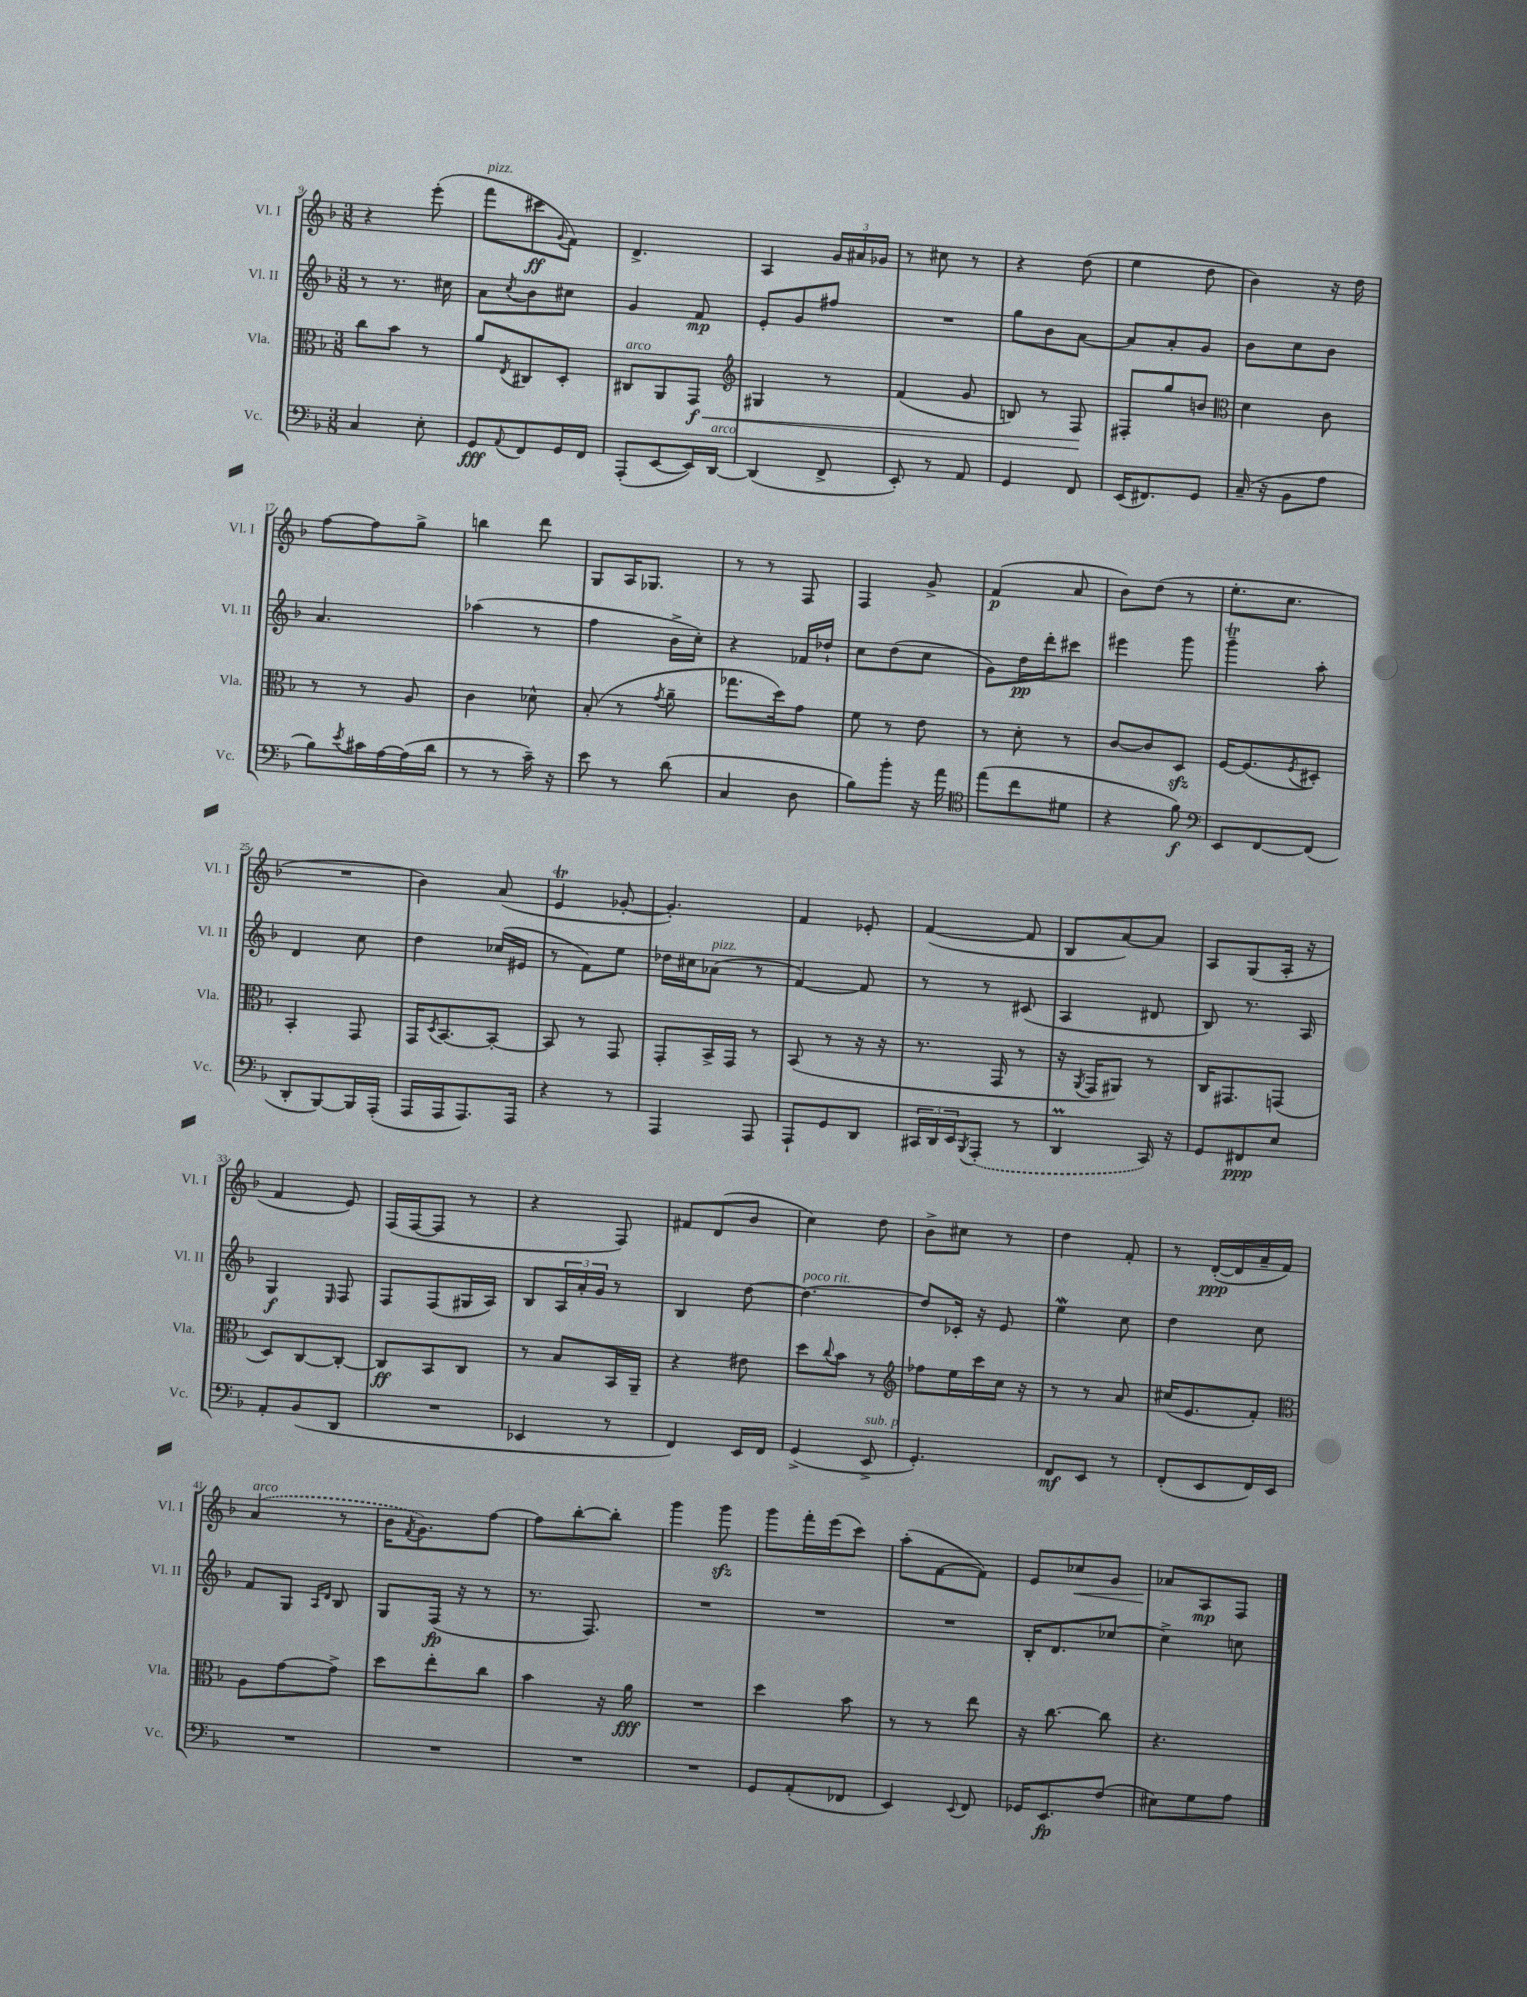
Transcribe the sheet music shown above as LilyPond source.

<<
\new StaffGroup <<
\new Staff = "s0" \with { instrumentName = "Vl. I" shortInstrumentName = "Vl. I" } {
    \clef treble \key f \major \numericTimeSignature \time 3/8
    r4 e'''8-.( |
    f'''8^\markup { \italic "pizz." } cis'''8\ff \appoggiatura { g'8 } f'8) |
    d'4.-> |
    a4 \tuplet 3/2 { g'16 ais'16 ges'16 } |
    r8 cis''8 r8 |
    r4 d''8( |
    e''4 d''8 |
    bes'4) r16 d''16 |
    f''8~ f''8 g''8-> |
    b''4 d'''8 |
    g8 a16 ges8. |
    r8 r8 f8 |
    f4 g'8-> |
    f'4\p( a'8 |
    bes'8) d''8( r8 |
    e''8.-. c''8. |
    R4. |
    bes'4) a'8( |
    e'4\trill ges'8~-. |
    ges'4.-.) |
    f'4 ees'8-. |
    f'4~( f'8 |
    bes8 a'8~) a'8 |
    a8 g8( a16-. r16 |
    f'4 e'8) |
    f16( f16~ f8 r8 |
    r4 f8) |
    fis'8 d'8( bes'8 |
    c''4) d''8 |
    bes'8-> cis''8 r8 |
    d''4 f'8-. |
    r8 d'16~-.\ppp( d'16 a'16-- f'16) |
    \once \slurDashed a'4^\markup { \italic "arco" }( r8 |
    bes'16 \acciaccatura { f'8 } g'8.) f''8~ |
    f''8 bes''8~-. bes''8-. |
    g'''4 g'''8\sfz |
    g'''8 f'''16-. e'''16( c'''8) |
    a''8-.( f'8~ f'8) |
    e'8 ces''8\< g'8 |
    aes'8\! a8\mp f8 \bar "|." |
}
\new Staff = "s1" \with { instrumentName = "Vl. II" shortInstrumentName = "Vl. II" } {
    \clef treble \key f \major \numericTimeSignature \time 3/8
    r8 r8. cis''16 |
    a'8 \acciaccatura { c''8 } bes'8 cis''8 |
    g'4 f'8\mp |
    e'8-. g'8 fis''8 |
    R4. |
    g''8 bes'8 a'8~ |
    a'8 a'8-. g'8 |
    bes'8 c''8 bes'8 |
    a'4. |
    aes''4( r8 |
    f''4 bes'16-> c''16-.) |
    r4 fes'16 des''16-! |
    c''8 d''8( c''8 |
    g'8) d''16\pp d'''16-. cis'''8 |
    eis'''4 g'''8 |
    g'''4--\trill a''8-. |
    d'4 c''8 |
    d''4 ces''16( eis'16 |
    r8 f'8) e''8 |
    des''16 cis''16 aes'8^\markup { \italic "pizz." }( r8 |
    f'4~) f'8 |
    r8 r8 cis'8( |
    a4 dis'8 |
    bes8) r8. a16 |
    g4\f \grace { e16 } f8 |
    f8 f8( gis16 a16) |
    bes8 \tuplet 3/2 { a16 a'16-. g'16 } r8 |
    bes4 d''8~ |
    d''4.~^\markup { \italic "poco rit." } |
    d''8 ces'16-. r16 e'8 |
    e''4\mordent c''8 |
    d''4 c''8 |
    f'8 g8 \grace { a16 d'16 } bes8 |
    g8 f16\fp( r16 r8 |
    r8. f8.) |
    R4. |
    R4. |
    R4. |
    bes16-. d'8. ces''8~ |
    ces''4-> c''8 \bar "|." |
}
\new Staff = "s2" \with { instrumentName = "Vla." shortInstrumentName = "Vla." } {
    \clef alto \key f \major \numericTimeSignature \time 3/8
    c''8 bes'8 r8 |
    a'8 \acciaccatura { e8 } cis8 d8-. |
    cis8^\markup { \italic "arco" } a,8 g,8\f\< |
    \clef treble gis4 r8 |
    f'4( g'8 |
    b8) r8 f8\! |
    fis8-. g''8 b'8 |
    \clef alto d'4 c'8 |
    r8 r8 a8 |
    c'4 des'8-^ |
    bes8-.( r8 \acciaccatura { g'8 } a'8-- |
    ges''8. d''16) g'8 |
    f'8 r8 e'8 |
    r8 d'8-. r8 |
    c'8~ c'8 d8\sfz |
    f16~ f8.( \acciaccatura { f8 } dis8-.) |
    bes,4-. g,8 |
    g,16 \acciaccatura { d8 } bes,8.~ bes,8~-. |
    bes,8 r8 g,8 |
    g,8-. bes,16-> g,16 r8 |
    bes,8( r8 r16 r16 |
    r8. g,16 r8 |
    r16 \acciaccatura { a,8 } g,16 ais,8) r8 |
    c16 gis,8. g,8( |
    d8) c8~ c8~-. |
    c8\ff bes,8 c8 |
    r8 bes8 bes,16 a,16-- |
    r4 eis'8 |
    d''8 \appoggiatura { c''8 } bes'8 r8 |
    \clef treble fes''8 e''16 c'''16 c''16 r16 |
    r8 r8 a'8 |
    cis''16( e'8. f'8-.) |
    \clef alto a8 g'8~ g'8-> |
    d''8 e''8-. c''8 |
    bes'4 r16 a'16\fff |
    R4. |
    d''4 bes'8 |
    r8 r8 e''8 |
    r16 c''8.~ c''8 |
    r4. \bar "|." |
}
\new Staff = "s3" \with { instrumentName = "Vc." shortInstrumentName = "Vc." } {
    \clef bass \key f \major \numericTimeSignature \time 3/8
    c4 e8-. |
    g,8\fff \appoggiatura { a,8 } f,8 g,16 f,16 |
    a,,8-.( e,8~ e,16) d,16~^\markup { \italic "arco" } |
    d,4( f,8-> |
    e,8-.) r8 a,8 |
    g,4 f,8 |
    e,16( fis,8.) g,8 |
    c16--( r16 bes,8 a8 |
    bes8) \acciaccatura { e'8 } cis'16 a16~ a16( d'16 |
    r8 r8 c'16--) r16 |
    e'8 r8 d'8( |
    c4 d8 |
    bes8) bes'8-. r16 a'16 |
    \clef tenor e''8( c''8 dis'8 |
    r4 f'8\f) |
    \clef bass e,8 f,8~ f,8( |
    d,8-. bes,,8~) bes,,16 a,,16-.( |
    a,,16 a,,16 a,,8.) a,,16 |
    r4 r8 |
    a,,4 a,,8 |
    a,,8-! g,8 d,8 |
    \tuplet 3/2 { cis,16 d,16 e,16 } \acciaccatura { bes,,8 } \once \slurDashed a,,8-.( r8 |
    d,4\prall c,16) r16 |
    g,8 fis,8\ppp e8 |
    a,8-. bes,8( d,8 |
    R4. |
    ees,4 r8 |
    f,4) e,16 f,16 |
    g,4->( e,8->^\markup { \italic "sub. p" } |
    g,4.-.) |
    f,8\mf e,8 r8 |
    f,8-.( e,8 f,16) e,16 |
    R4. |
    R4. |
    R4. |
    R4. |
    g,8 a,8-.( fes,8 |
    e,4) \appoggiatura { e,8 } f,8 |
    ges,16 e,8.\fp f8( |
    eis8) g8 a8 \bar "|." |
}
>>
>>
\layout { \context { \Score currentBarNumber = #9 } }
